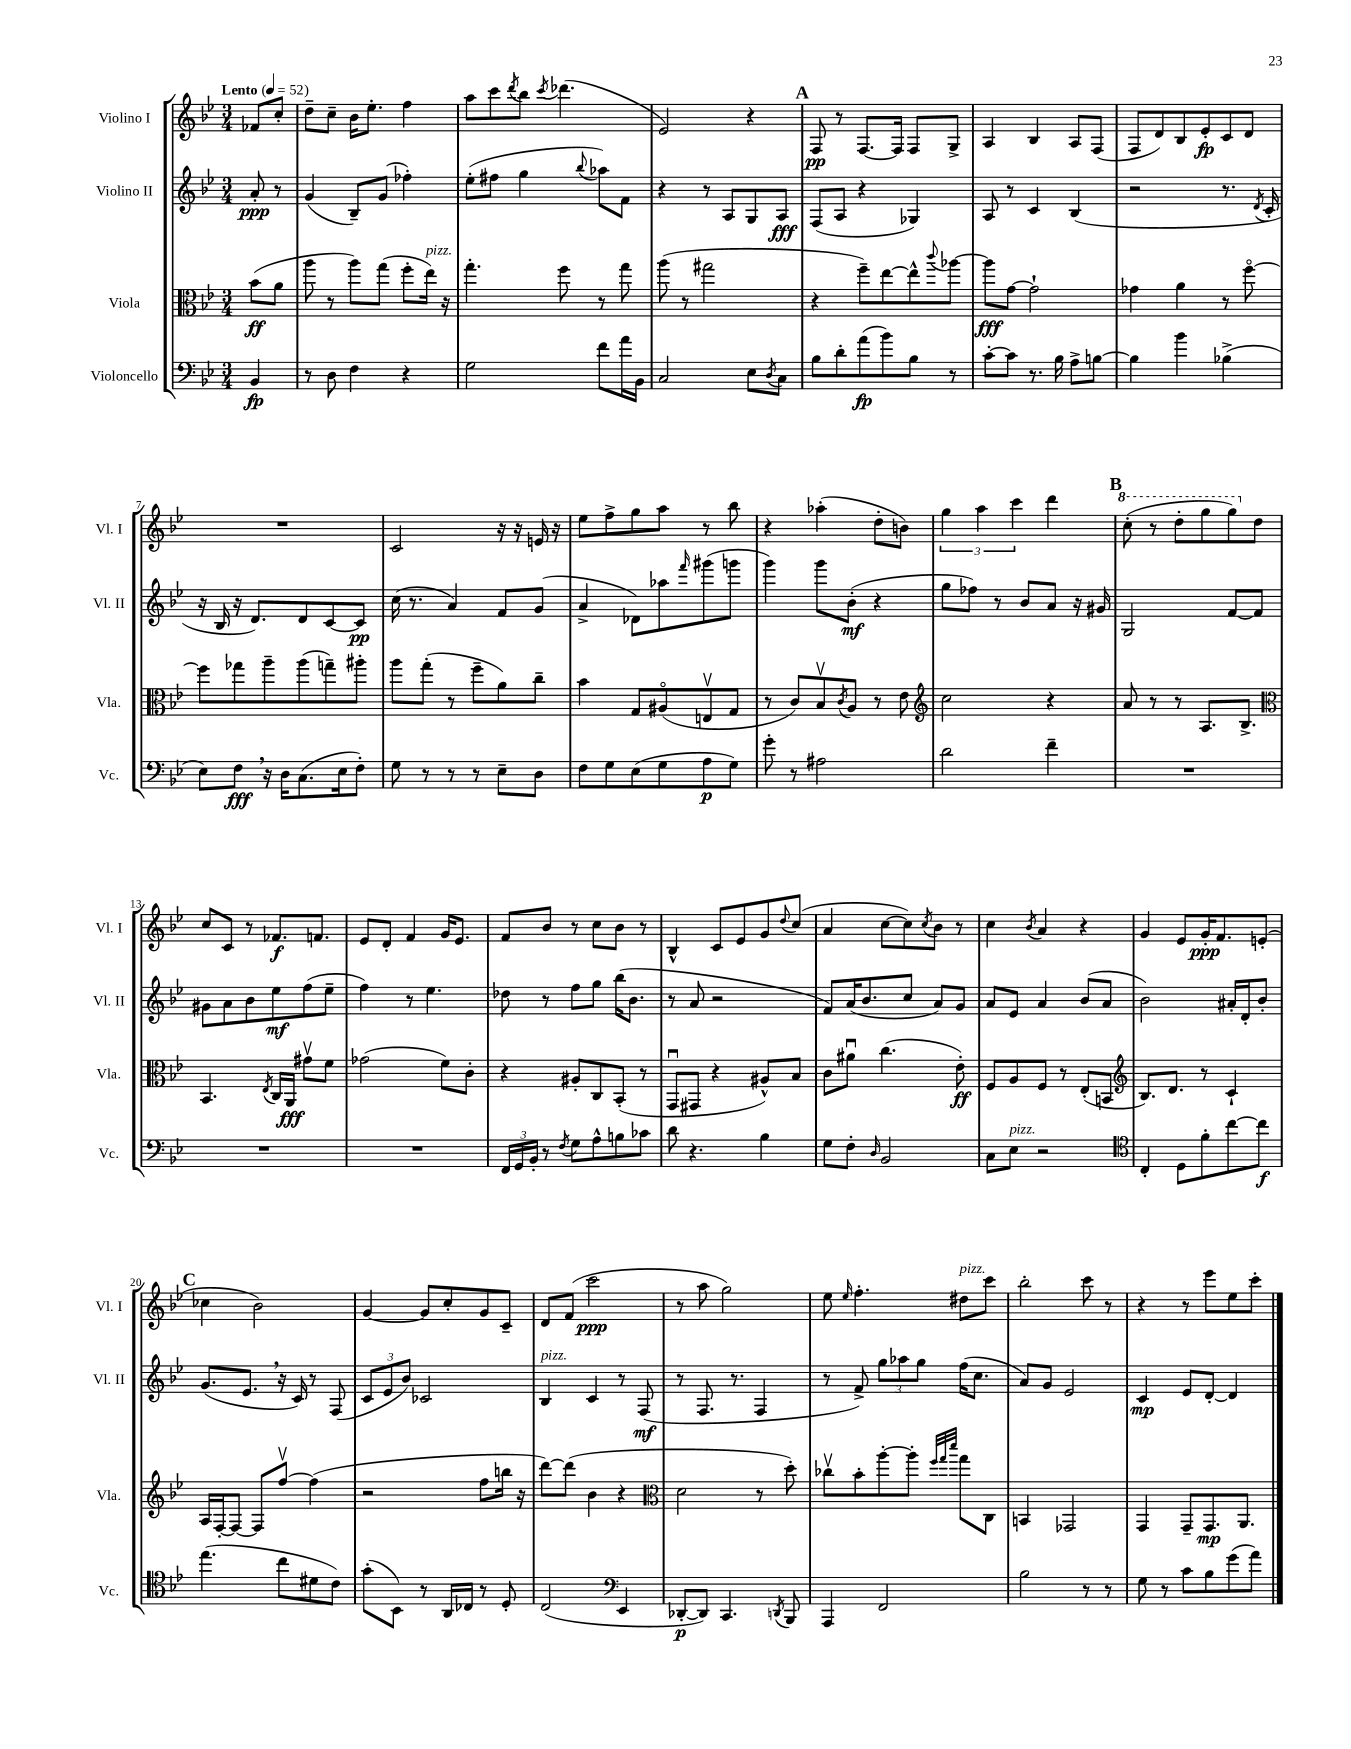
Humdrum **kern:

**kern	**dynam	**kern	**dynam	**kern	**dynam	**kern	**dynam
*part4	*part4	*part3	*part3	*part2	*part2	*part1	*part1
*staff4	*staff4	*staff3	*staff3	*staff2	*staff2	*staff1	*staff1
*I"Violoncello	*	*I"Viola	*	*I"Violino II	*	*I"Violino I	*
*I'Vc.	*	*I'Vla.	*	*I'Vl. II	*	*I'Vl. I	*
*clefF4	*	*clefC3	*	*clefG2	*	*clefG2	*
*k[b-e-]	*	*k[b-e-]	*	*k[b-e-]	*	*k[b-e-]	*
*M3/4	*	*M3/4	*	*M3/4	*	*M3/4	*
*MM52	*	*MM52	*	*MM52	*	*MM52	*
=	=	=	=	=	=	=	=
!	!	!	!	!	!	!LO:TX:a:B:t=Lento	!
4BB-/	fp	(8b-\L	ff	8a'/	ppp	8f-X/L	.
.	.	8a\J	.	8r	.	8cc'/J	.
=1	=1	=1	=1	=1	=1	=1	=1
8r	.	8aa\	.	(4g/	.	8dd~\L	.
8D\	.	8r	.	.	.	8cc~\J	.
4F\	.	8aa\L)	.	8B-~/L)	.	16b-\KL	.
.	.	.	.	.	.	8.ee-'\J	.
.	.	(8gg\J	.	(8g/J	.	.	.
4r	.	8ff'\L	.	4ff-X'\)	.	4ff\	.
!	!	!LO:TX:a:i:t=pizz.	!	!	!	!	!
.	.	16ee-\Jk)	.	.	.	.	.
.	.	16r	.	.	.	.	.
=2	=2	=2	=2	=2	=2	=2	=2
2G\	.	4.gg'\	.	(8ee-'\L	.	8aa\L	.
.	.	.	.	8ff#X\J	.	8ccc\	.
.	.	.	.	.	.	8qddd/	.
.	.	.	.	4gg\	.	8bb-\J	.
.	.	.	.	.	.	8qccc/	.
.	.	8ff\	.	.	.	(4.ddd-X\	.
.	.	.	.	8qqbb-/	.	.	.
8f\L	.	8r	.	8aa-X\L)	.	.	.
16a\L	.	8gg\	.	8f\J	.	.	.
16BB-\JJ	.	.	.	.	.	.	.
=3	=3	=3	=3	=3	=3	=3	=3
2C/	.	(8aa\	.	4r	.	2e-/)	.
.	.	8r	.	.	.	.	.
.	.	2gg#X\	.	8r	.	.	.
.	.	.	.	8A/L	.	.	.
8E-\L	.	.	.	8G/	.	4r	.
8qD/	.	.	.	.	.	.	.
8C\J	.	.	.	8A/J	fff	.	.
!!LO:REH:place=s1:t=A
=4	=4	=4	=4	=4	=4	=4	=4
8B-\L	.	4r	.	(8F/L	.	8F/	pp
8d'\	.	.	.	8A/J	.	8r	.
(8a\	fp	8ff~\L)	.	4r	.	[8.F/L	.
8b-\)	.	[8ee-\	.	.	.	.	.
.	.	.	.	.	.	16F/Jk]	.
8B-\J	.	8ee-^^\]	.	4G-X/)	.	8F/L	.
.	.	8qqccc/	.	.	.	.	.
8r	.	[8aa-X\J	.	.	.	8G^/J	.
=5	=5	=5	=5	=5	=5	=5	=5
[8c'\L	.	8aa-\L]	fff	8A/	.	4A/	.
8c\J]	.	[8g\J	.	8r	.	.	.
8.r	.	2g`\]	.	4c/	.	4B-/	.
16B-\	.	.	.	.	.	.	.
8A^\L	.	.	.	(4B-/	.	8A/L	.
[8Bn\J	.	.	.	.	.	(8F/J	.
=6	=6	=6	=6	=6	=6	=6	=6
4B\]	.	4g-X\	.	2r	.	8F/L	.
.	.	.	.	.	.	8d/)	.
4b-\	.	4a\	.	.	.	8B-/	.
.	.	.	.	.	.	8e-'/	fp
(4B-X^\	.	8r	.	8.r	.	8c/	.
.	.	[8ff\	.	.	.	8d/J	.
.	.	.	.	8qd/	.	.	.
.	.	.	.	16c'/	.	.	.
!!LO:LB:g=z
=7	=7	=7	=7	=7	=7	=7	=7
8E-\L)	.	8ff\L]	.	16r	.	2.r	.
.	.	.	.	16B-/	.	.	.
8F,\J	fff	8gg-X\	.	16r	.	.	.
.	.	.	.	8.d/L)	.	.	.
16r	.	8aa~\	.	.	.	.	.
16D\KL	.	.	.	.	.	.	.
(8.C\	.	(8aa\	.	8d/	.	.	.
.	.	8ggn~\)	.	[8c/	.	.	.
16E-\k	.	.	.	.	.	.	.
8F'\J)	.	8aa#X'\J	.	8c/J]	pp	.	.
=8	=8	=8	=8	=8	=8	=8	=8
8G\	.	8aa\L	.	(16cc\	.	2c/	.
.	.	.	.	8.r	.	.	.
8r	.	(8gg'\J	.	.	.	.	.
8r	.	8r	.	4a/)	.	.	.
8r	.	8ff~\L	.	.	.	.	.
8E-~\L	.	8a\)	.	8f/L	.	16r	.
.	.	.	.	.	.	16r	.
8D\J	.	8cc~\J	.	(8g/J	.	16en/	.
.	.	.	.	.	.	16r	.
=9	=9	=9	=9	=9	=9	=9	=9
8F\L	.	4b-\	.	4a^/	.	8ee-\L	.
8G\	.	.	.	.	.	8ff^\	.
(8E-\	.	8G/L	.	8d-X\L)	.	8gg\	.
8G\	.	(8A#X/	.	8aa-X\	.	8aa\J	.
.	.	.	.	16qqfff/	.	.	.
8A\	p	8Env/	.	(8ggg#X\	.	8r	.
8G\J)	.	8G/J	.	8gggn\J	.	8bb-\	.
=10	=10	=10	=10	=10	=10	=10	=10
8g'\	.	8r	.	4ggg\)	.	4r	.
8r	.	8c/L)	.	.	.	.	.
2A#X\	.	8B-v/	.	8ggg\L	.	(4aa-X'\	.
.	.	8qc/	.	.	.	.	.
.	.	8A/J	.	(8b-'\J	mf	.	.
.	.	8r	.	4r	.	8dd'\L	.
.	.	8e-\	.	.	.	8bn\J)	.
=11	=11	=11	=11	=11	=11	=11	=11
*	*	*clefG2	*	*	*	*	*
2d\	.	2cc\	.	8gg\L	.	6gg\	.
.	.	.	.	8ff-X\J)	.	.	.
.	.	.	.	.	.	6aa\	.
.	.	.	.	8r	.	.	.
.	.	.	.	.	.	6ccc\	.
.	.	.	.	8b-/L	.	.	.
4f~\	.	4r	.	8a/J	.	4ddd\	.
.	.	.	.	16r	.	.	.
.	.	.	.	16g#X/	.	.	.
!!LO:REH:place=s1:t=B
=12	=12	=12	=12	=12	=12	=12	=12
*	*	*	*	*	*	*8va	*
2.r	.	8a/	.	2G/	.	(8ccc'\	.
.	.	8r	.	.	.	8r	.
.	.	8r	.	.	.	8ddd'\L	.
.	.	8.A/L	.	.	.	8ggg\	.
.	.	.	.	[8f/L	.	8ggg\)	.
.	.	8.B-^/J	.	.	.	.	.
*	*	*	*	*	*	*X8va	*
.	.	.	.	8f/J]	.	8dd\J	.
!!LO:LB:g=z
=13	=13	=13	=13	=13	=13	=13	=13
*	*	*clefC3	*	*	*	*	*
2.r	.	4.BB-/	.	8g#X\L	.	8cc/L	.
.	.	.	.	8a\	.	8c/J	.
.	.	.	.	8b-\	.	8r	.
.	.	8qE-/	.	.	.	.	.
.	.	16C/LL	.	8ee-\	mf	8.f-X/L	f
.	.	16AA/JJ	fff	.	.	.	.
.	.	8g#Xv\L	.	(8ff\	.	.	.
.	.	.	.	.	.	8.fn/J	.
.	.	8f\J	.	8ee-~\J	.	.	.
=14	=14	=14	=14	=14	=14	=14	=14
2.r	.	(2g-X\	.	4ff\)	.	8e-/L	.
.	.	.	.	.	.	8d'/J	.
.	.	.	.	8r	.	4f/	.
.	.	.	.	4.ee-\	.	.	.
.	.	8f\L)	.	.	.	16g/KL	.
.	.	.	.	.	.	8.e-/J	.
.	.	8c'\J	.	.	.	.	.
=15	=15	=15	=15	=15	=15	=15	=15
24FF/LL	.	4r	.	8dd-X\	.	8f/L	.
24GG/	.	.	.	.	.	.	.
24BB-'/JJ	.	.	.	.	.	.	.
8r	.	.	.	8r	.	8b-/J	.
8qF/	.	.	.	.	.	.	.
8G\L	.	8A#X'/L	.	8ff\L	.	8r	.
8A^^\	.	8C/	.	8gg\J	.	8cc\L	.
8Bn\	.	(8BB-'/J	.	(16bb-\KL	.	8b-\J	.
.	.	.	.	8.b-\J	.	.	.
8c-X\J	.	8r	.	.	.	8r	.
=16	=16	=16	=16	=16	=16	=16	=16
8d\	.	8GGu/L	.	8r	.	4B-^^/	.
4.r	.	8GG#X/J	.	8a/	.	.	.
.	.	4r	.	2r	.	8c/L	.
.	.	.	.	.	.	8e-/	.
4B-\	.	8A#X^^/L)	.	.	.	8g/	.
.	.	.	.	.	.	8qqdd/	.
.	.	8B-/J	.	.	.	(8cc/J	.
=17	=17	=17	=17	=17	=17	=17	=17
8G\L	.	8c\L	.	8f/L)	.	4a/	.
8F'\J	.	8a#Xu\J	.	(16a/K	.	.	.
.	.	.	.	8.b-/	.	.	.
16qqD/	.	.	.	.	.	.	.
2BB-/	.	(4.cc\	.	.	.	[8cc\L	.
.	.	.	.	8cc/J	.	8cc\])	.
.	.	.	.	.	.	8qcc/	.
.	.	.	.	8a/L)	.	8b-\J	.
.	.	8e-'\)	ff	8g/J	.	8r	.
=18	=18	=18	=18	=18	=18	=18	=18
8C\L	.	8F/L	.	8a/L	.	4cc\	.
!LO:TX:a:i:t=pizz.	!	!	!	!	!	!	!
8E-\J	.	8A/	.	8e-/J	.	.	.
.	.	.	.	.	.	8qb-/	.
2r	.	8F/J	.	4a/	.	4a/	.
.	.	8r	.	.	.	.	.
.	.	(8E-'/L	.	(8b-/L	.	4r	.
.	.	8BBn/J	.	8a/J	.	.	.
=19	=19	=19	=19	=19	=19	=19	=19
*clefC4	*	*clefG2	*	*	*	*	*
4C'/	.	8.B-/L)	.	2b-\)	.	4g/	.
.	.	8.d/J	.	.	.	.	.
8D\L	.	.	.	.	.	8e-/L	.
8f'\	.	8r	.	.	.	16g'/K	ppp
.	.	.	.	.	.	8.f/	.
[8cc\	.	4c`/	.	16a#X'/LL	.	.	.
.	.	.	.	16d'/J	.	.	.
8cc\J]	f	.	.	8b-'/J	.	(8en'/J	.
!!LO:LB:g=z
!!LO:REH:place=s1:t=C
=20	=20	=20	=20	=20	=20	=20	=20
(4.ee-\	.	16A/LL	.	(8.g/L	.	4cc-X\	.
.	.	[16F'/J	.	.	.	.	.
.	.	8F/J_	.	.	.	.	.
.	.	.	.	8.e-,/J	.	.	.
.	.	8F/L]	.	.	.	2b-\)	.
8cc\L	.	[8ffv/J	.	16r	.	.	.
.	.	.	.	16c/)	.	.	.
8d#X\	.	(4ff\]	.	8r	.	.	.
8c\J)	.	.	.	(8F/	.	.	.
=21	=21	=21	=21	=21	=21	=21	=21
(8g'\L	.	2r	.	12c/L	.	[4g/	.
.	.	.	.	12e-/	.	.	.
8BB-\J)	.	.	.	.	.	.	.
.	.	.	.	12b-/J)	.	.	.
8r	.	.	.	2c-X/	.	8g/L]	.
16AA/LL	.	.	.	.	.	8cc'/	.
16C-X/JJ	.	.	.	.	.	.	.
8r	.	8ff\L	.	.	.	8g/	.
8D'/	.	16bbn\Jk	.	.	.	8c~/J	.
.	.	16r	.	.	.	.	.
=22	=22	=22	=22	=22	=22	=22	=22
!	!	!	!	!LO:TX:a:i:t=pizz.	!	!	!
(2C/	.	[8ddd\L)	.	4B-/	.	8d/L	.
.	.	(8ddd\J]	.	.	.	(8f/J	.
.	.	4b-\	.	4c/	.	2ccc\	ppp
*clefF4	*	*	*	*	*	*	*
4EE-/	.	4r	.	8r	.	.	.
.	.	.	.	(8F/	mf	.	.
=23	=23	=23	=23	=23	=23	=23	=23
*	*	*clefC3	*	*	*	*	*
[8DD-X'/L	p	2d\	.	8r	.	8r	.
8DD-/J])	.	.	.	8.F/	.	8aa\	.
4.CC/	.	.	.	.	.	2gg\)	.
.	.	.	.	8.r	.	.	.
.	.	8r	.	4F/	.	.	.
8qDDn/	.	.	.	.	.	.	.
8BBB-/	.	8dd'\)	.	.	.	.	.
=24	=24	=24	=24	=24	=24	=24	=24
4AAA/	.	8cc-Xv\L	.	8r	.	8ee-\	.
.	.	.	.	.	.	16qqee-/	.
.	.	8b-'\	.	8f^/)	.	4.ff'\	.
2FF/	.	[8aa'\	.	12gg\L	.	.	.
.	.	.	.	12aa-X\	.	.	.
.	.	8aa'\J]	.	.	.	.	.
.	.	.	.	12gg\J	.	.	.
.	.	32qqff/LLL	.	.	.	.	.
.	.	32qqgg/	.	.	.	.	.
.	.	32qqddd/JJJ	.	.	.	.	.
!	!	!	!	!	!	!LO:TX:a:i:t=pizz.	!
.	.	8gg\L	.	(16ff\KL	.	8dd#X\L	.
.	.	.	.	8.cc\J	.	.	.
.	.	8C\J	.	.	.	8ccc\J	.
=25	=25	=25	=25	=25	=25	=25	=25
2B-\	.	4BBn/	.	8a/L)	.	2bb-'\	.
.	.	.	.	8g/J	.	.	.
.	.	2GG-X/	.	2e-/	.	.	.
8r	.	.	.	.	.	8ccc\	.
8r	.	.	.	.	.	8r	.
=26	=26	=26	=26	=26	=26	=26	=26
8G\	.	4GG/	.	4c/	mp	4r	.
8r	.	.	.	.	.	.	.
8c\L	.	8GG~/L	.	8e-/L	.	8r	.
8B-\	.	8.GG/	mp	[8d'/J	.	8eee-\L	.
(8g\	.	.	.	4d/]	.	8ee-\	.
.	.	8.AA/J	.	.	.	.	.
8a\J)	.	.	.	.	.	8ccc'\J	.
==	==	==	==	==	==	==	==
*-	*-	*-	*-	*-	*-	*-	*-
